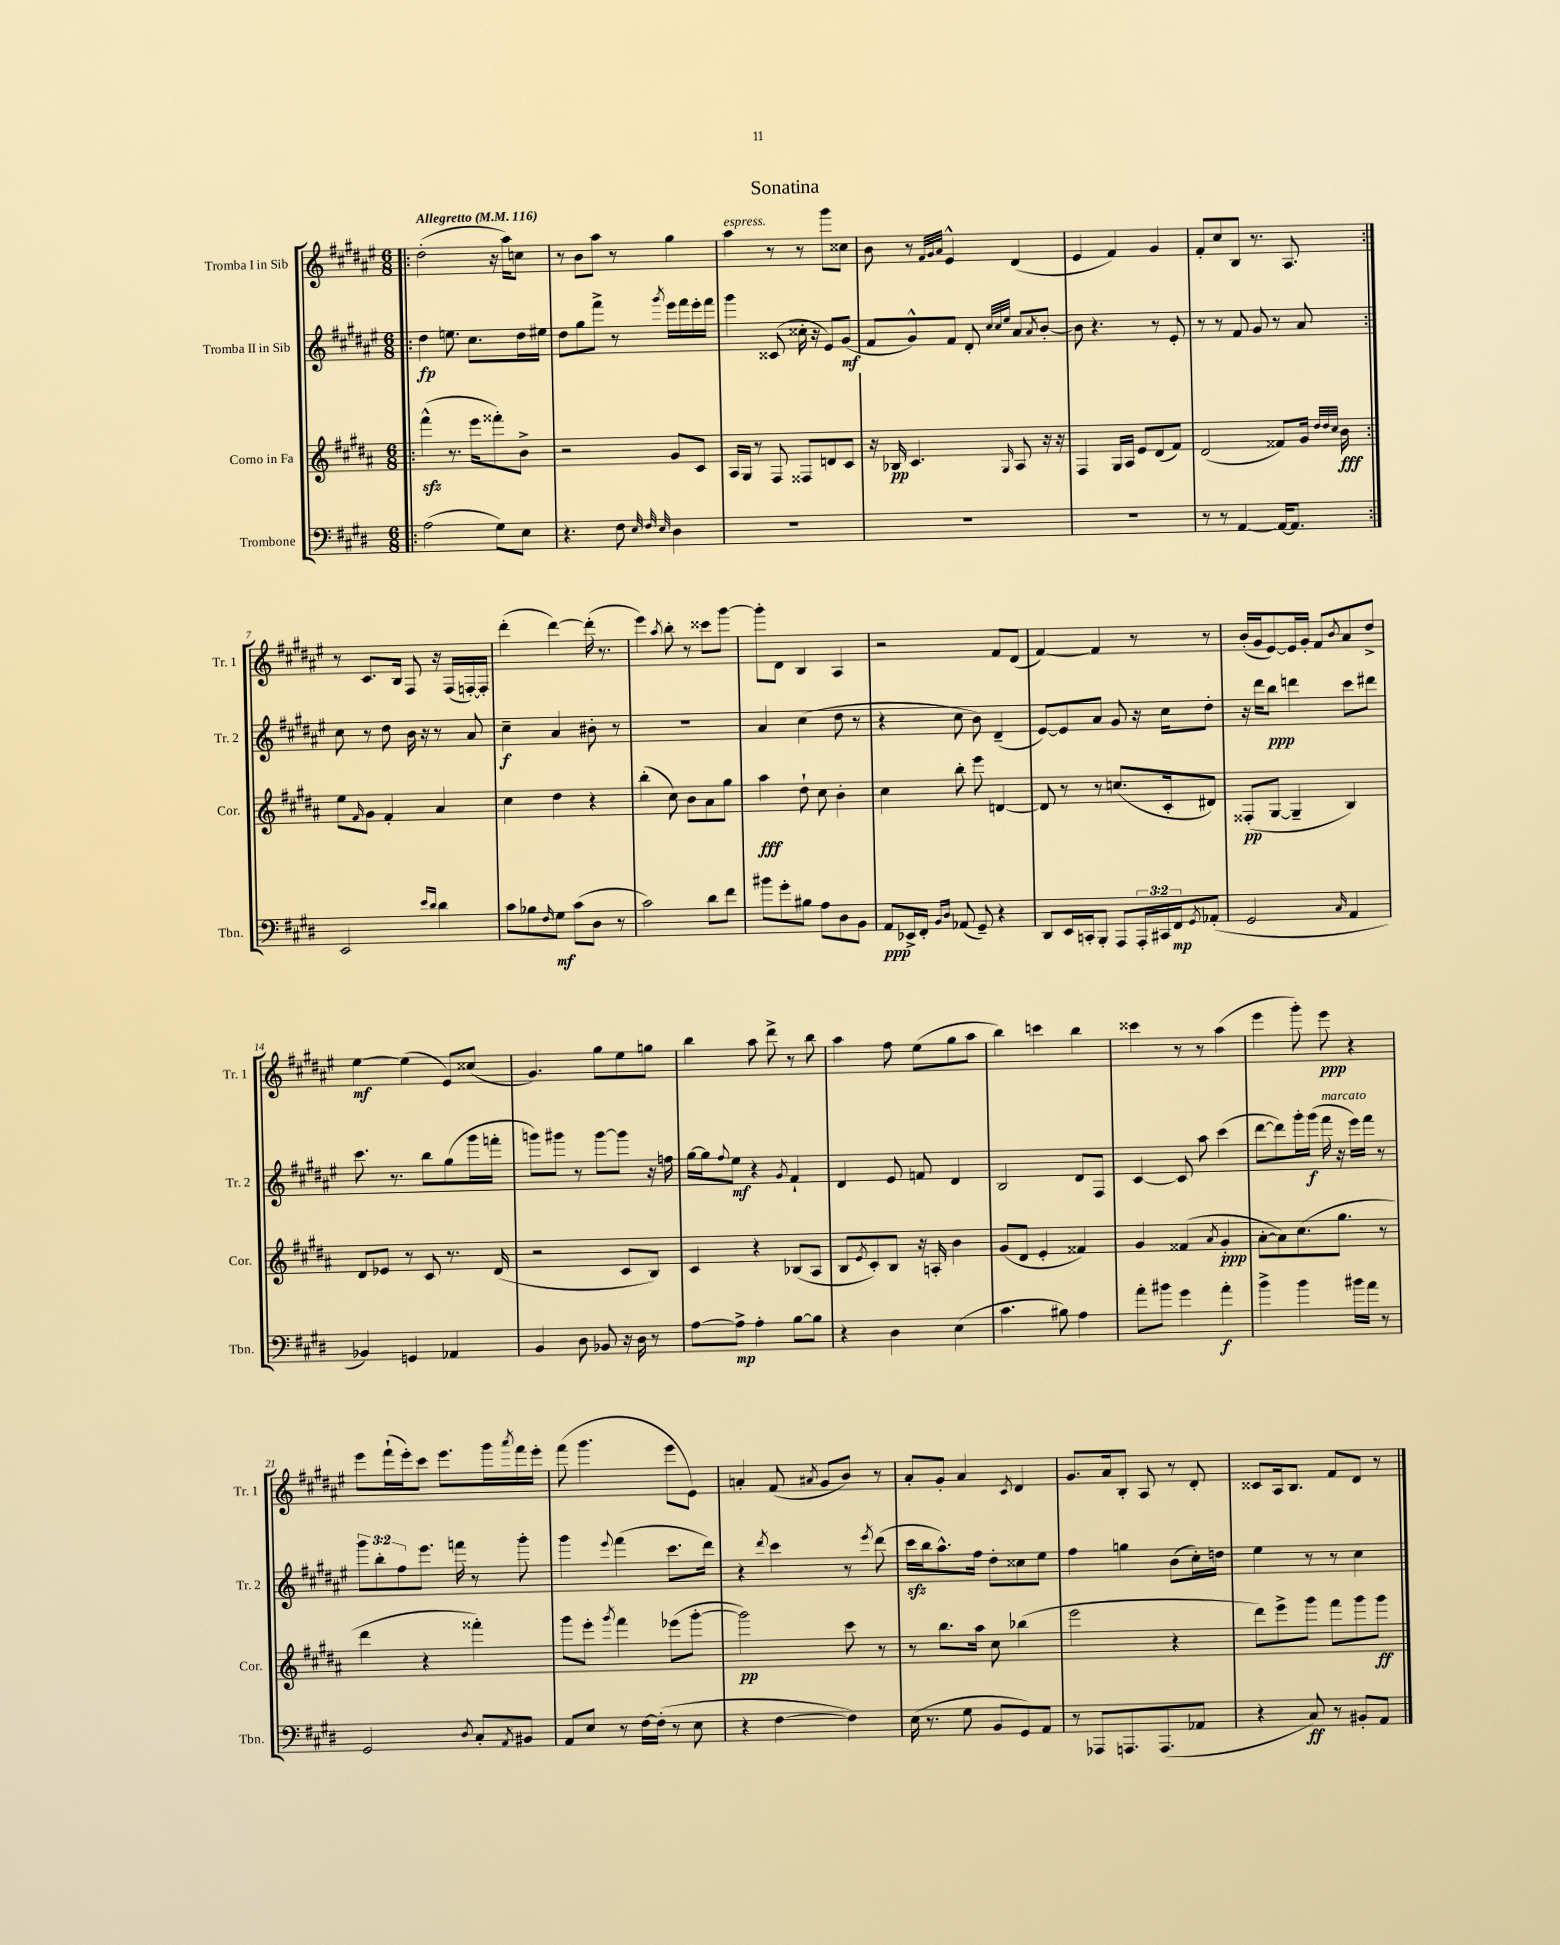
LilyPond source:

\header { title = "Sonatina" }
<<
\new StaffGroup <<
\new Staff = "s0" \with { instrumentName = "Tromba I in Sib" shortInstrumentName = "Tr. 1" } {
    \clef treble \key fis \major \numericTimeSignature \time 6/8 \tempo "Allegretto" 4 = 116
    \repeat volta 2 { \bar ".|:" dis''2-.( r16 ais''16) c''8 |
    r8 b'8 ais''8 r8 gis''4 |
    ais''4^\markup { \italic "espress." } r8 r8 gis'''8 cisis''8 |
    b'8 r8 \grace { fis'32 gis'32 ais'32 } eis'4-^ dis'4( |
    eis'4 fis'4) gis'4 |
    fis'8-. cis''8 b8 r8. ais8. | }
    r8 cis'8. b16 fis8 r16 fis16( f16~-.) f16-. |
    dis'''4-.( dis'''4~) dis'''16-.( r8. |
    eis'''4) \acciaccatura { ais''8 } b''8-. r8 cisis'''8 gis'''8~ |
    gis'''8-. dis'8 b4 ais4 |
    r2 fis'8 dis'8( |
    fis'4~) fis'4 r8 r8 |
    b'16-.( gis'16 eis'8~) eis'16 gis'16-. fis'8 \acciaccatura { b'8 } ais'8 dis''8-> |
    eis''4~\mf eis''4( eis'8) cisis''8( |
    gis'4.) gis''8 eis''8 g''8 |
    b''4 ais''8 dis'''8-> r8 b''8 |
    ais''4 fis''8 eis''8( gis''8 ais''8 |
    b''4) c'''4 b''4 |
    cisis'''4 r8 r8 ais''4( |
    eis'''4 gis'''8-.) eis'''8\ppp r4 |
    eis'''8 fis'''16-!( eis'''16-.) cis'''8 eis'''8. gis'''16 \acciaccatura { ais'''8 } fis'''16 eis'''16-. |
    fis'''8( gis'''4. eis'''8 eis'8) |
    a'4-. fis'8( \acciaccatura { ais'8 } gis'8 b'8) r8 |
    ais'8-. gis'8-. ais'4 \acciaccatura { cis'8 } dis'4 |
    gis'8. ais'16 b8-. ais8 r8 dis'8-. |
    cisis'8 ais16 b8. fis'8 dis'8 r8 \bar "|." |
}
\new Staff = "s1" \with { instrumentName = "Tromba II in Sib" shortInstrumentName = "Tr. 2" } {
    \clef treble \key fis \major \numericTimeSignature \time 6/8 \override Staff.TupletNumber.text = #tuplet-number::calc-fraction-text
    \repeat volta 2 { \bar ".|:" dis''4\fp e''8. cis''8. dis''16 eis''16 |
    dis''8 gis''8 fis'''8-> r8 \acciaccatura { gis'''8 } eis'''16 fis'''16 eis'''16-. fis'''16 |
    gis'''4 cisis'8( cisis''16-. r16 eis'8) gis'8\mf( |
    fis'8 gis'8-^) fis'8 dis'8-. \grace { cis''32 cis''32 eis''32 } ais'8 \acciaccatura { ais'8 } b'8~-. |
    b'8 r4. r8 eis'8-. |
    r8 r8 fis'8 gis'8 r8 ais'8 | }
    cis''8 r8 dis''8 b'16 r16 r8 ais'8 |
    cis''4--\f ais'4 bis'8-. r8 |
    R2. |
    ais'4 cis''4( dis''8 r8 |
    r4 cis''8 b'8) dis'4--( |
    eis'8~) eis'8 ais'8 gis'8 r16 cis''16 dis''8-. |
    r16 dis'''16 b''8\ppp d'''4 cis'''8 dis'''8 |
    cis'''8. r8. b''8 gis''8( gis'''16 f'''16-. |
    g'''8) gis'''8 r8 gis'''8~ gis'''8 r16 f''16 |
    gis''16~ gis''16 \appoggiatura { fis''8 } eis''8\mf r4 \acciaccatura { gis'8 } fis'4-! |
    dis'4 eis'8 f'8 dis'4 |
    b2 dis'8 fis8 |
    cis'4~ cis'8 ais''8 cis'''4( |
    dis'''8~ dis'''8) gis'''16-. gis'''16\f( fis'''16^\markup { \italic "marcato" } r16 eis'''16) fis'''16 r8 |
    \tuplet 3/2 { gis'''8 b''8-. fis''8 } eis'''8. f'''16 r8 gis'''8-. |
    gis'''4 \appoggiatura { eis'''8 } fis'''4( cis'''8. dis'''16) |
    r4 \acciaccatura { dis'''8 } cis'''4 r8 \acciaccatura { eis'''8 } dis'''8( |
    cis'''16\sfz b''16 ais''8.-^) fis''16 dis''8-. cisis''8 eis''8 |
    fis''4 g''4 b'8( cis''16-.) d''16 |
    eis''4 r8 r8 cis''4 \bar "|." |
}
\new Staff = "s2" \with { instrumentName = "Corno in Fa" shortInstrumentName = "Cor." } {
    \clef treble \key b \major \numericTimeSignature \time 6/8
    \repeat volta 2 { \bar ".|:" fis'''4-^\sfz( r8. e'''16 fisis'''8-.) b'8-> |
    r2 gis'8 cis'8 |
    ais16 gis16 r8 fis8 fisis8 d'8 cis'8 |
    r16 bes16\pp cis'4. \grace { gis16 } ais8 r16 r16 |
    fis4 gis16 ais16 e'8 dis'8( fis'8) |
    dis'2( fisis'8) gis'16 \grace { dis''32 dis''32 cis''32 } b'16\fff | }
    e''8 \grace { fis'16 } gis'8 fis'4-. ais'4 |
    cis''4 dis''4 r4 |
    b''4-.( cis''8) b'8 ais'8 gis''8 |
    ais''4\fff dis''8-! cis''8 b'4-. |
    cis''4 b''8-. e'''8 d'4~ |
    d'8 r8 r8 c''8.( cis'16-. dis'8) |
    fisis8-.\pp( gis8~ gis4-- b4) |
    dis'8 ees'8 r8 cis'8 r8. dis'16( |
    r2 cis'8 b8) |
    cis'4 r4 bes8( ais8 |
    b8 \acciaccatura { e'8 } cis'8-.) b8 r16 a16-. b'4 |
    gis'8( dis'8 e'4-. fisis'4) |
    gis'4 fisis'4( \acciaccatura { ais'8 } gis'4-.\ppp |
    ais'8~-. ais'8) cis''8.( gis''8. r8 |
    dis'''4 r4 fisis'''4-.) |
    gis'''8 e'''8-. \acciaccatura { gis'''8 } fis'''4 ees'''8( gis'''8~-. |
    gis'''2\pp) cis'''8 r8 |
    r8 b''8. ais''16 cis''8 bes''4( |
    e'''2 r4 |
    dis'''8) e'''8-> gis'''8 fis'''8 gis'''8 gis'''8\ff \bar "|." |
}
\new Staff = "s3" \with { instrumentName = "Trombone" shortInstrumentName = "Tbn." } {
    \clef bass \key e \major \numericTimeSignature \time 6/8 \override Staff.TupletNumber.text = #tuplet-number::calc-fraction-text
    \repeat volta 2 { \bar ".|:" a2( gis8) e8 |
    r4. fis8 \grace { e32 fis32 e32 } dis4 |
    R2. |
    R2. |
    R2. |
    r8 r8 a,4~ a,16~ a,8. | }
    e,2 \grace { e'16 dis'16 } dis'4 |
    cis'8 bes8 \grace { fis16 } gis8\mf cis'8( dis8 r8 |
    cis'2) dis'8 fis'8 |
    bis'8 gis'8-. bis8 a8 dis8 b,8 |
    a,8\ppp ees,16-> fis,16-. \grace { b,16 dis16 } aes,8( gis,8--) r4 |
    dis,8 e,16 c,16-. b,,8-. a,,8 \tuplet 3/2 { a,,16-. cis,16 fis,16\mp } \acciaccatura { gis,8 } aes,8-.( |
    gis,2 \grace { cis16 } a,4 |
    bes,4) g,4 aes,4 |
    b,4 dis8 bes,8 r16 dis16 r8 |
    a8~ a8->\mp a4-. b8~ b8 |
    r4 dis4 e4( |
    cis'4. bis8) a4 |
    a'8-. bis'8 gis'4 a'4-.\f |
    b'4-> b'4 bis'16 a'16 r8 |
    gis,2 \acciaccatura { dis8 } cis8-. \acciaccatura { a,8 } bis,8 |
    a,8 e8 r8 fis16~ fis16-.( r8 e8 |
    r4 fis4~ fis4) |
    e16( r8. gis8 b,8 gis,8) a,8 |
    r8 aes,,8 a,,8. a,,8.( aes,8 |
    r4 cis8\ff) r8 bis,8-. a,8 \bar "|." |
}
>>
>>
